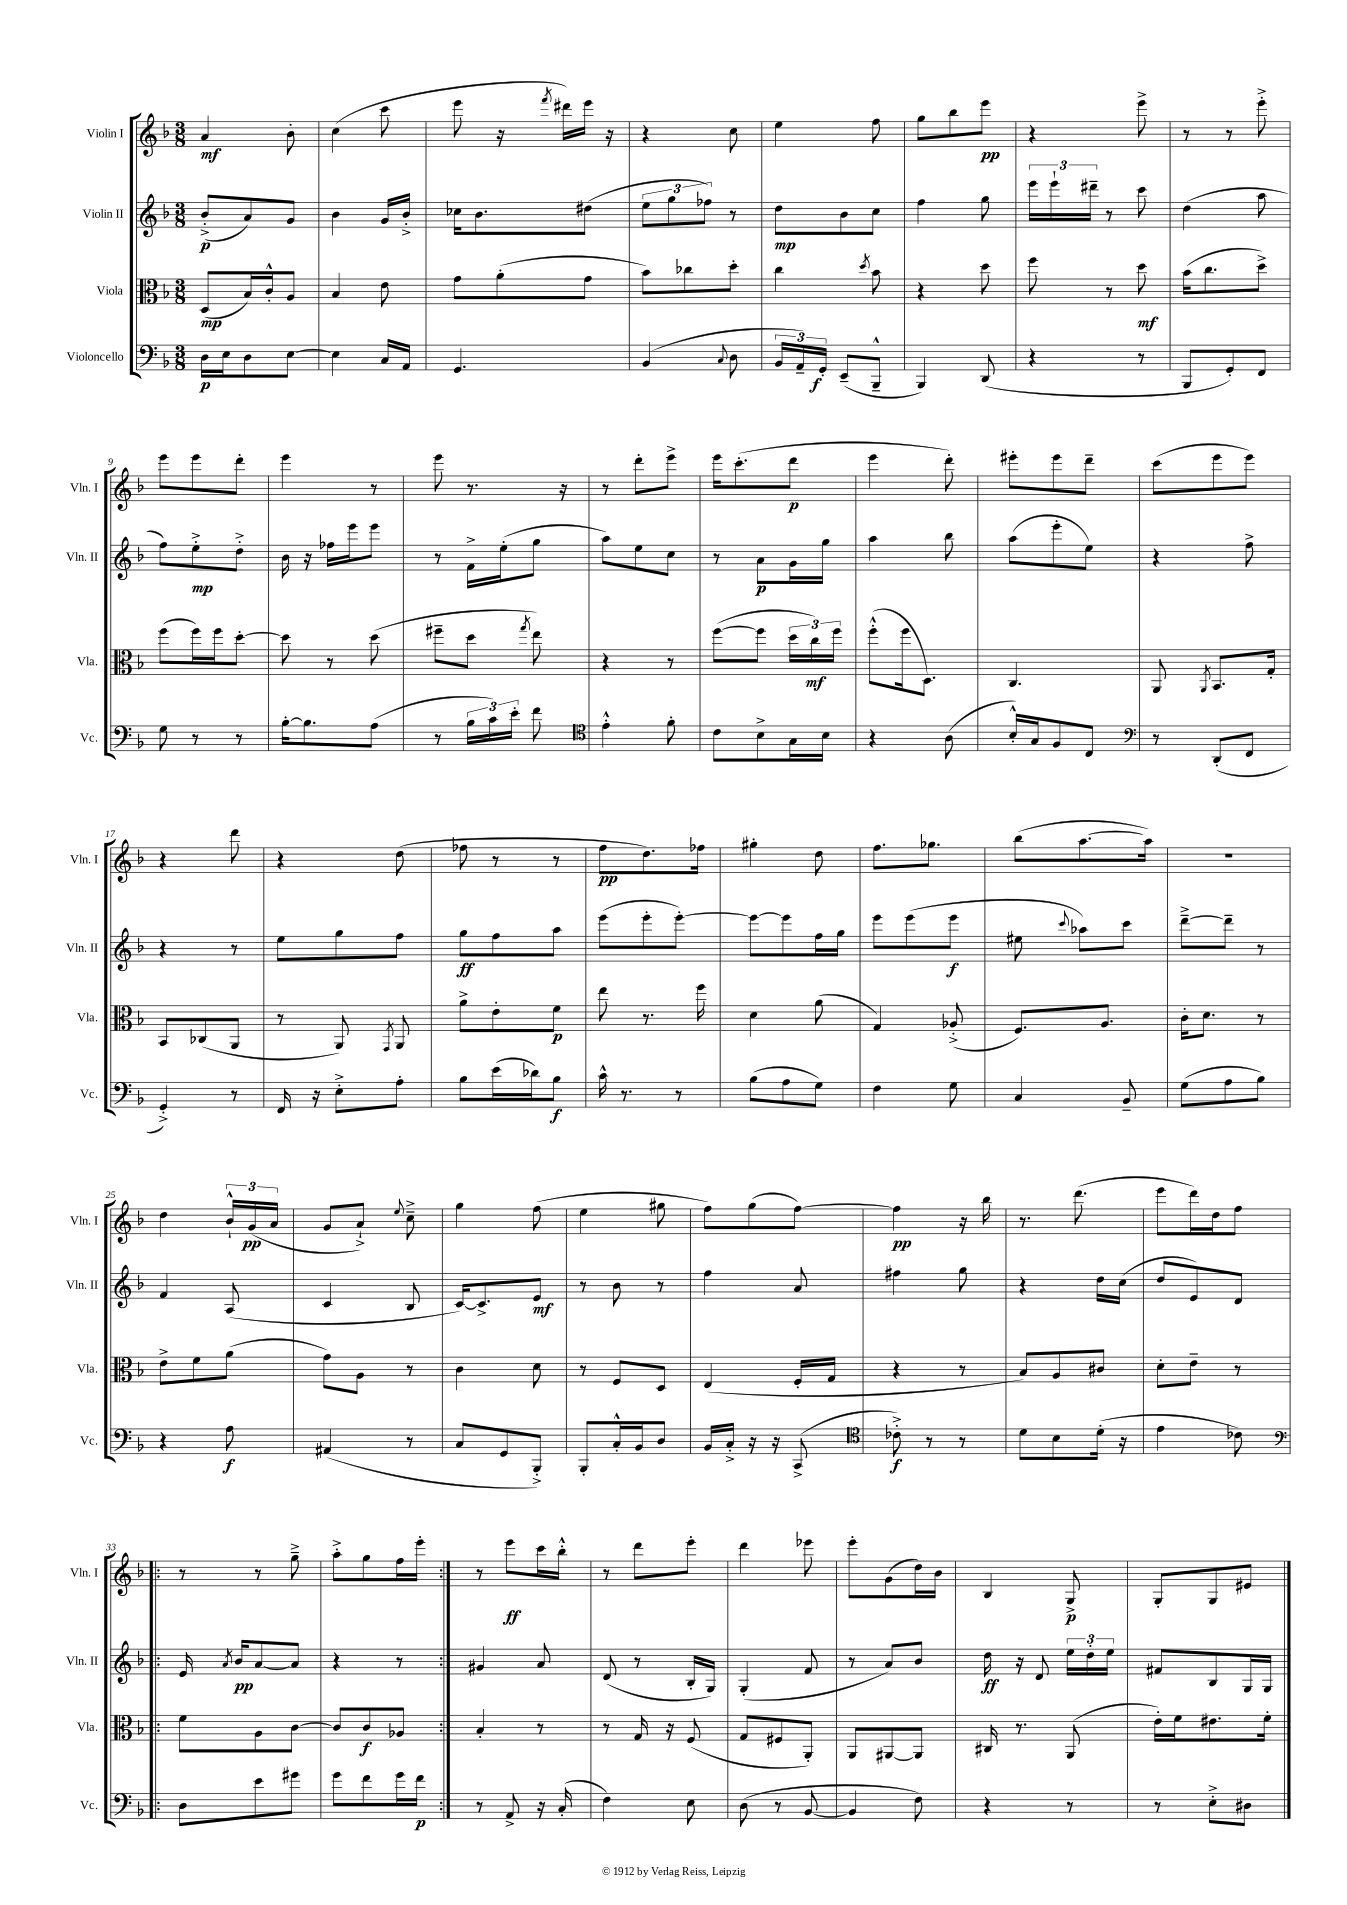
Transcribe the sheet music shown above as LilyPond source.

<<
\new StaffGroup <<
\new Staff = "s0" \with { instrumentName = "Violin I" shortInstrumentName = "Vln. I" } {
    \clef treble \key f \major \numericTimeSignature \time 3/8
    \autoBeamOff a'4\mf bes'8-. |
    c''4( c'''8 |
    e'''8 r16 \acciaccatura { f'''8 } dis'''16[) e'''16] r16 |
    r4 c''8 |
    e''4 f''8 |
    g''8[ bes''8 e'''8]\pp |
    r4 e'''8-> |
    r8 r8 e'''8-.-> |
    e'''8[ e'''8 d'''8]-. |
    e'''4 r8 |
    e'''8 r8. r16 |
    r8 d'''8[-. e'''8]-> |
    e'''16[ c'''8.-.( d'''8]\p |
    e'''4 d'''8-.) |
    eis'''8[-. eis'''8 d'''8]-- |
    c'''8[( e'''8 e'''8]) |
    r4 d'''8 |
    r4 d''8( |
    fes''8 r8 r8 |
    f''8[\pp d''8.) fes''16] |
    gis''4-. d''8 |
    f''8.[ ges''8.] |
    bes''8[( a''8.~ a''16]) |
    R4. |
    d''4 \tuplet 3/2 { bes'16[-!-^ g'16\pp( a'16] } |
    g'8[ a'8]-!->) \appoggiatura { e''8 } c''8---> |
    g''4 f''8( |
    e''4 gis''8 |
    f''8[) g''8( f''8]~) |
    f''4\pp r16 bes''16 |
    r8. d'''8.( |
    e'''8[ d'''16) d''16 f''8] |
    \repeat volta 2 { r8 r8 g''8---> |
    a''8[-.-> g''8 f''16 e'''16]-. | }
    r8 e'''8[\ff c'''16 bes''16]-.-^ |
    r8 d'''8[ e'''8]-. |
    d'''4 ees'''8 |
    e'''8[-. g'8( d''16) bes'16] |
    bes4 g8->\p |
    g8[-. g8 eis'8] \bar "|." |
}
\new Staff = "s1" \with { instrumentName = "Violin II" shortInstrumentName = "Vln. II" } {
    \clef treble \key f \major \numericTimeSignature \time 3/8
    \autoBeamOff bes'8[-.->\p( a'8) g'8] |
    bes'4 g'16[ bes'16]-.-> |
    ces''16[ bes'8. dis''8]( |
    \tuplet 3/2 { e''8[ g''8 fes''8]) } r8 |
    d''8[\mp bes'8 c''8] |
    f''4 g''8 |
    \tuplet 3/2 { e'''16[ e'''16-! dis'''16]-- } r8 c'''8 |
    d''4( a''8 |
    f''8[) e''8-.->\mp d''8]-.-> |
    bes'16 r16 fes''16[ e'''16 e'''8] |
    r8 f'16[-> e''16-.( g''8] |
    a''8[) e''8 c''8] |
    r8 a'8[\p g'16 g''16] |
    a''4 bes''8 |
    a''8[( e'''8-. e''8]) |
    r4 f''8-> |
    r4 r8 |
    e''8[ g''8 f''8] |
    g''8[\ff f''8 a''8] |
    e'''8[( e'''8-. e'''8]~-.) |
    e'''8[~ e'''8 f''16 g''16] |
    e'''8[ e'''8( e'''8]\f |
    eis''8 \appoggiatura { c'''8 } aes''8[) c'''8] |
    d'''8[~---> d'''8]-- r8 |
    f'4 a8( |
    c'4 bes8 |
    c'16[~) c'8.-> e'8]\mf |
    r8 bes'8 r8 |
    f''4 a'8 |
    fis''4 g''8 |
    r4 d''16[ c''16]( |
    d''8[ e'8) d'8] |
    \repeat volta 2 { e'16 \acciaccatura { a'8 } bes'16[\pp a'8~ a'8] |
    r4 r8 | }
    gis'4 a'8 |
    d'8( r8 bes16[-. g16]) |
    g4-.( f'8 |
    r8 a'8[) bes'8] |
    d''16\ff r16 d'8 \tuplet 3/2 { e''16[ d''16-. e''16] } |
    fis'8[ bes8 g16 g16] \bar "|." |
}
\new Staff = "s2" \with { instrumentName = "Viola" shortInstrumentName = "Vla." } {
    \clef alto \key f \major \numericTimeSignature \time 3/8
    \autoBeamOff d8[\mp( bes16) c'16-.-^ a8] |
    bes4 e'8 |
    g'8[ a'8-.( g'8] |
    bes'8[) ces''8 d''8]-. |
    c''4 \acciaccatura { d''8 } bes'8 |
    r4 d''8 |
    f''8 r8 d''8\mf |
    bes'16[( c''8. d''8]->) |
    f''8[( f''16) f''16 d''8]~-. |
    d''8 r8 d''8( |
    fis''8[-- d''8] \acciaccatura { g''8 } e''8) |
    r4 r8 |
    f''8[~( f''8] \tuplet 3/2 { d''16[ c''16\mf) f''16] } |
    f''8[-.-^( f''16 d8.]) |
    c4. |
    a,8 \acciaccatura { a,8 } bes,8.[ g16]-. |
    bes,8[ ces8( a,8] |
    r8 a,8) \acciaccatura { g,8 } a,8 |
    a'8[-> e'8-. f'8]\p |
    e''8 r8. f''16 |
    d'4 a'8( |
    g4) aes8-.->( |
    f8.[) a8.] |
    c'16[-. d'8.] r8 |
    e'8[-> f'8 a'8]( |
    g'8[) a8] r8 |
    c'4 d'8 |
    r8 f8[ d8] |
    e4( f16[-. g16] |
    r4 r8 |
    bes8[) a8 cis'8] |
    d'8[-. e'8]-- r8 |
    \repeat volta 2 { f'8[ a8 c'8]~ |
    c'8[ c'8\f aes8] | }
    bes4-. r8 |
    r8 g16 r16 f8( |
    g8[ fis8 a,8]-.) |
    a,8[ ais,8~ ais,8] |
    cis16 r8. a,8( |
    e'16[-.) f'16 eis'8. f'16]-. \bar "|." |
}
\new Staff = "s3" \with { instrumentName = "Violoncello" shortInstrumentName = "Vc." } {
    \clef bass \key f \major \numericTimeSignature \time 3/8
    \autoBeamOff d16[\p e16 d8 e8]~ |
    e4 c16[ a,16] |
    g,4. |
    bes,4( \appoggiatura { c8 } d8 |
    \tuplet 3/2 { bes,16[ a,16--) g,16]-.\f } e,8[--( bes,,8]---^ |
    bes,,4) d,8( |
    r4 r8 |
    bes,,8[ g,8-.) f,8] |
    g8 r8 r8 |
    bes16[~-. bes8. a8]( |
    r8 \tuplet 3/2 { bes16[ c'16) e'16]-. } f'8 |
    \clef tenor e'4-.-^ f'8-. |
    c'8[ bes8-> g16 bes16] |
    r4 a8( |
    bes16[-.-^) g16 f8 c8] |
    \clef bass r8 d,8[-.( f,8] |
    g,4-.->) r8 |
    f,16 r16 e8[-.-> a8]-. |
    bes8[ e'16( des'16) bes8]\f |
    c'16-^ r8. r8 |
    bes8[( a8 g8]) |
    f4 g8 |
    c4 bes,8-- |
    g8[( a8 bes8]) |
    r4 a8\f |
    ais,4( r8 |
    c8[ g,8 bes,,8]-.->) |
    bes,,8[-. c16-.-^ bes,16 d8] |
    bes,16[ c16]-.-> r16 r16 c,8->( |
    \clef tenor ces'8-.->\f) r8 r8 |
    d'8[ bes8 d'16]-.( r16 |
    e'4 ces'8) |
    \repeat volta 2 { \clef bass d8[ e'8 gis'8] |
    g'8[ f'8 g'16 f'16]\p | }
    r8 a,8-> r16 c16-.( |
    f4) e8 |
    d8( r8 bes,8~ |
    bes,4 f8) |
    r4 r8 |
    r8 e8[-.-> dis8] \bar "|." |
}
>>
>>
